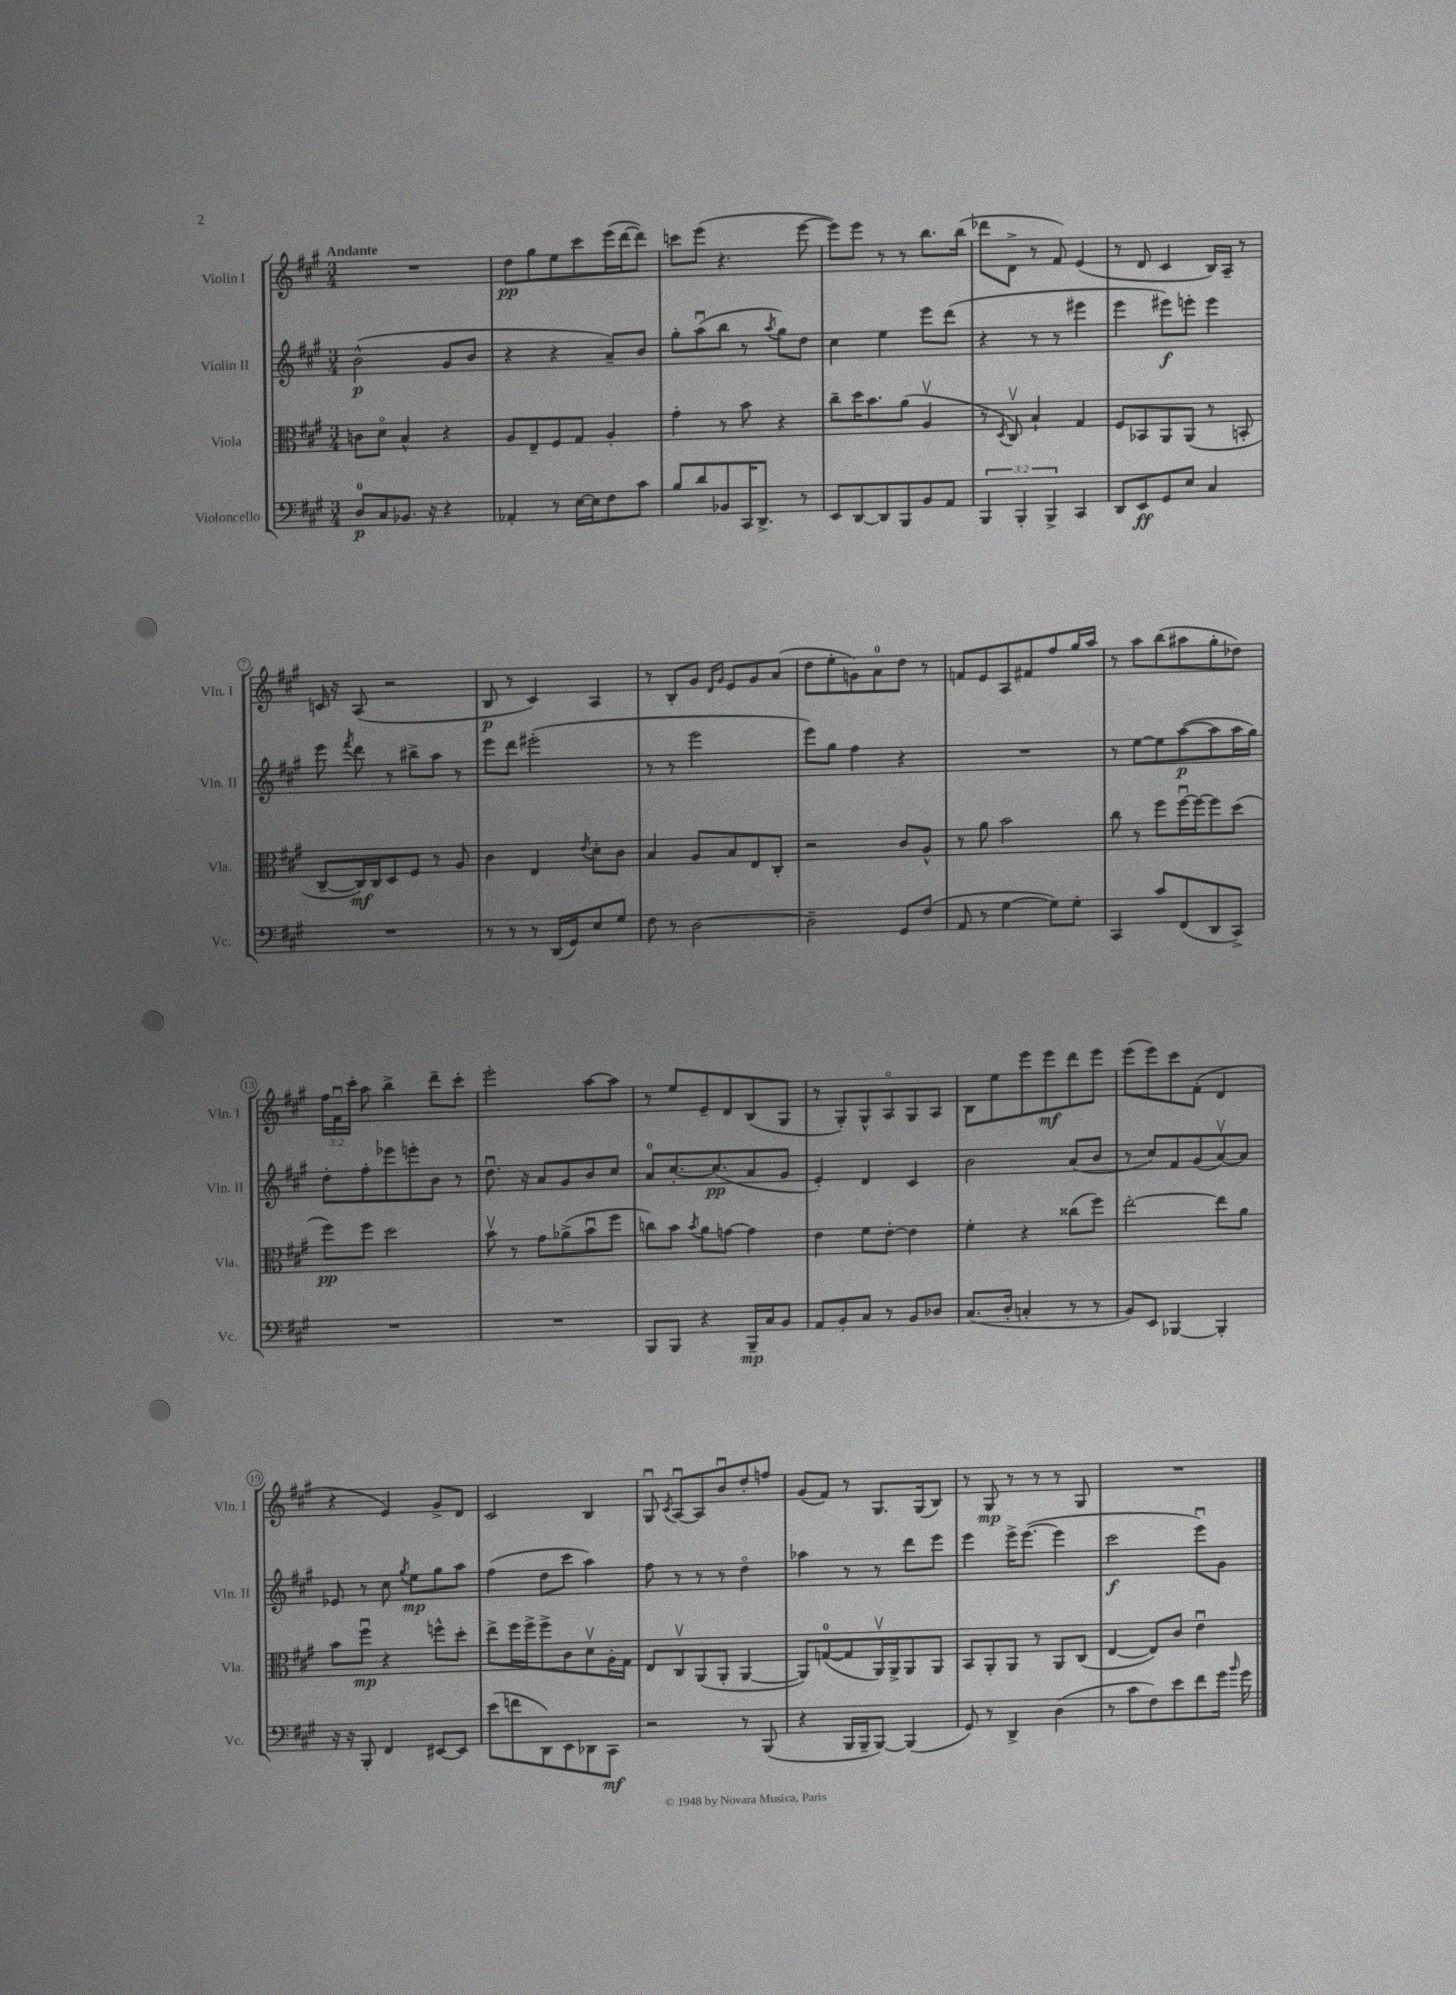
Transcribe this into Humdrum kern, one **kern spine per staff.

**kern	**kern	**kern	**kern
*staff4	*staff3	*staff2	*staff1
*clefF4	*clefC3	*clefG2	*clefG2
*k[f#c#g#]	*k[f#c#g#]	*k[f#c#g#]	*k[f#c#g#]
*M3/4	*M3/4	*M3/4	*M3/4
8D/L	8c\L	(2b^^\	2.r
8C#/	8do\J	.	.
8.BB-/J	4B^^/	.	.
16r	.	.	.
4r	4r	8g#/L	.
.	.	8b/J	.
=	=	=	=
4AA-'/	8A/L	4r	8dd\L
.	8E~/	.	8gg#\
8r	8F#/	4r	8ee\
[16E\LL	8G#/J	.	8ccc#\
16E\]J	.	.	.
8F#\	4A'/	8a~/L)	(16eee\L
.	.	.	[16ddd\J
8c#\J	.	8b/J	8ddd\]J)
=	=	=	=
8B/L	4g#'\	8gg#'\L	8ccc\L
8d/	.	(8aau\	(8eee\J
8BB-/	8r	8bb\J	4.r
16CC#/K	8b\	8r	.
8.DD^/J	.	.	.
.	.	8qaa/	.
.	4r	8gg#\L)	.
8r	.	8dd\J	[8eee\
=	=	=	=
8EE/L	8cc#~\L	4cc#\	8eee\]L)
[8DD/	16dd\K	.	8eee\J
.	8.b\	.	.
8DD/]	.	4ee\	8r
8BBB/	(8a\J	.	8r
8BB/	4Av/	8eee\L	8.bb\L
8AA/J	.	(8ddd\J	.
.	.	.	(16bb\Jk
=	=	=	=
6BBB/	8r	4r	8ddd-\L
.	8qD/	.	.
.	8C#v/)	.	8d^\J
6BBB'/	.	.	.
.	4B`/	8r	8r
6BBB^/	.	.	.
.	.	8r	8f#/)
4CC#/	4G#/	4eee#\	(4e/
=	=	=	=
8DD/L	8F#/L	4eee\	8r
8EE/	8BB-/	.	8d/
8GG#/	8AA/	8eee#\L)	4c#/
8E/J	(8AA/J	8eee'\J	.
4C#/	8r	4eee\	16B/LL)
.	.	.	16A~/JJ
.	8BB'/	.	8r
=	=	=	=
2.r	[8C#~/L	8eee\	16c/
.	.	.	16r
.	.	8qfff#/	.
.	16C#/]L)	8ddd\	(8A/
.	16C#/J	.	.
.	8D/	8r	2r
.	8F#/J	8bb#^\L	.
.	8r	8aa\J	.
.	8A/	8r	.
=	=	=	=
8r	4c#\	8eee\L	8B/
8r	.	8ddd\J	8r
8r	4E/	(2eee#'\	4c#/)
(16DD/LL	.	.	.
16GG#/J)	.	.	.
.	8qe/	.	.
8E/	8d'\L	.	4A/
8G#/J	8c#\J	.	.
=	=	=	=
8F#\	4B/	8r	8r
8r	.	8r	8B'/L
[2D\	8A/L	2eee\	8g#/J
.	.	.	16qqd/LL
.	.	.	16qqg#/JJ
.	8B/	.	8e/L
.	8E/	.	8g#/
.	8C#'/J	.	(8a/J
=	=	=	=
2D~\]	2r	8eee\L)	8dd\L
.	.	8gg#\J	8ee'\
.	.	4ff#\	8g\)
.	.	.	8a\
8GG#/L	8c#/L	4r	8dd\J
(8F#/J	8A^^/J	.	8r
=	=	=	=
8AA/	8r	2.r	8f/L
8r	8a\	.	8e/
[4G#\	2b\	.	8A/
.	.	.	8f#/
8G#\]L)	.	.	8ff#/
8G#'\J	.	.	16gg#/L
.	.	.	16aa/JJ
=	=	=	=
4CC#/	8cc#\	8r	8r
.	8r	[8ee\L	8aa\L
8c#/L	8ff#\L	8ee\]	(8bb\
(8FF#/	[16ff#u\L	([8aa\	8aa#\
.	16ff#\_J	.	.
8DD/	8ff#\]	8aa\]	8gg#'\
8CC#^/J)	(8dd\J	16aa\L	8dd-\J)
.	.	16gg#\JJ)	.
=	=	=	=
2.r	8ff#\L)	8dd'\L	24ff#\LL
.	.	.	24f#u\
.	.	.	24ccc#'\JJ
.	8ff#\J	8ff#'\	8aa\
.	2dd\	8eee-\	4bb^\
.	.	8eee'\	.
.	.	8b\J	8ddd~\L
.	.	8r	8ccc#'\J
=	=	=	=
2.r	8bv\	8.ddu\	2eee'\
.	8r	.	.
.	.	16r	.
.	8g#\L	8a/L	.
.	(8a-^\	8g#/	.
.	8bu\	8b/	[8aa\L
.	8ff#\J	8cc#/J	8aa\]J
=	=	=	=
8BBB/L	8cc\L)	8a/L	8r
8BBB/J	8b\J	[8.cc#'/	8ee/L
.	8qb/	.	.
4r	8a\L	.	8e~/
.	.	(8.cc#/]	.
.	[8g\J	.	8d/
16BBB~/LL	4g\]	8a/	(8B/
16C#/J	.	.	.
8BB/J	.	8g#/J	8G#/J
=	=	=	=
8AA/L	4e\	4e'/)	8r
8BB'/	.	.	8G#'/L)
8C#/J	8f#\L	4d/	8G#^^/
8r	[8e'\J	.	8Ao/
8BB/L	4e\]	4c#/	8G#/
8D-/J	.	.	8A/J
=	=	=	=
(8.C#/L	4f#'\	2b\	8B\L
.	.	.	8ee\
16D'/Jk	.	.	.
4C'/	4r	.	8eee\
.	.	.	8eee\
8r	(8cc##\L	(8a/L	8ddd\
8r	8ff#\J)	8b/J	8eee\J
=	=	=	=
8BB/L)	[2ee'\	8r	(8eee\L
8EE/J	.	8cc#/L)	8eee\)
[4BBB-/	.	8f#/	8ccc#\
.	.	(8g#/	(8f#'\J
4BBB-'/]	8ee\]L	[8av/)	4d/
.	8a\J	8a/]J	.
=	=	=	=
16r	8b\L	8e-/	4r
16r	.	.	.
8BBB'/	8ff#u\J	8r	.
4FF#/	4r	8cc#\	4e/)
.	.	8qgg#/	.
.	.	8ee\L	.
[8EE#/L	8ff^^\L	8gg#\	8g#^/L
8EE#/]J	8dd'\J	8aa\J	8d/J
=	=	=	=
(8e\L	8ee^\L	(4ff#\	2c#/
8f\	16ff#\L	.	.
.	16ff#^\J	.	.
8DD\)	8ff#^\	8dd\L	.
8EE\	8c#\	8ccc#\J	.
8DD-\	8dv\	4aa\)	4B/
8CC#\J	16A'\L	.	.
.	16G#\JJ	.	.
=	=	=	=
2r	8E/L	8ff#\	8G#u/
.	.	.	8qc#/
.	8C#v/	8r	[8Au/L
.	(8AA/	8r	8A/]
.	8AA'/J	8r	8bu/
8r	[4AA/	4ddo\	8dd'/
(8BBB/	.	.	8ff/J
=	=	=	=
4r	8AA/]L)	4aa-\	(8g#/L
.	([8G/	.	8f#/J)
16BBB/LL	8G/]	8r	8r
16BBB~/J	.	.	.
[8BBB/J)	16AAv/L)	8r	8.G#/L
.	16AA^/J	.	.
(4BBB/]	8AA/	8ddd\L	.
.	.	.	(16G#/k
.	8AA/J	8eee\J	8B/J)
=	=	=	=
8GG#/)	8BB/L	4eee\	8r
8r	8AA'/	.	8G#/
4DD^/	8AA/J	16eee^\LK	8r
.	.	([8.eee\J	.
.	8r	.	8r
(4D\	8AA/L	4eee\]	8r
.	(8C#/J	.	8G#/
=	=	=	=
8r	[4E/	2ccc#\	2.r
8c#\L	.	.	.
8F#\)	8E/]L)	.	.
8e\	8c#/J	.	.
8f#\	4eu\	8eeeu\L)	.
16g#\Jk	.	8g#\J	.
16qqb/	.	.	.
16g#\	.	.	.
==	==	==	==
*-	*-	*-	*-
